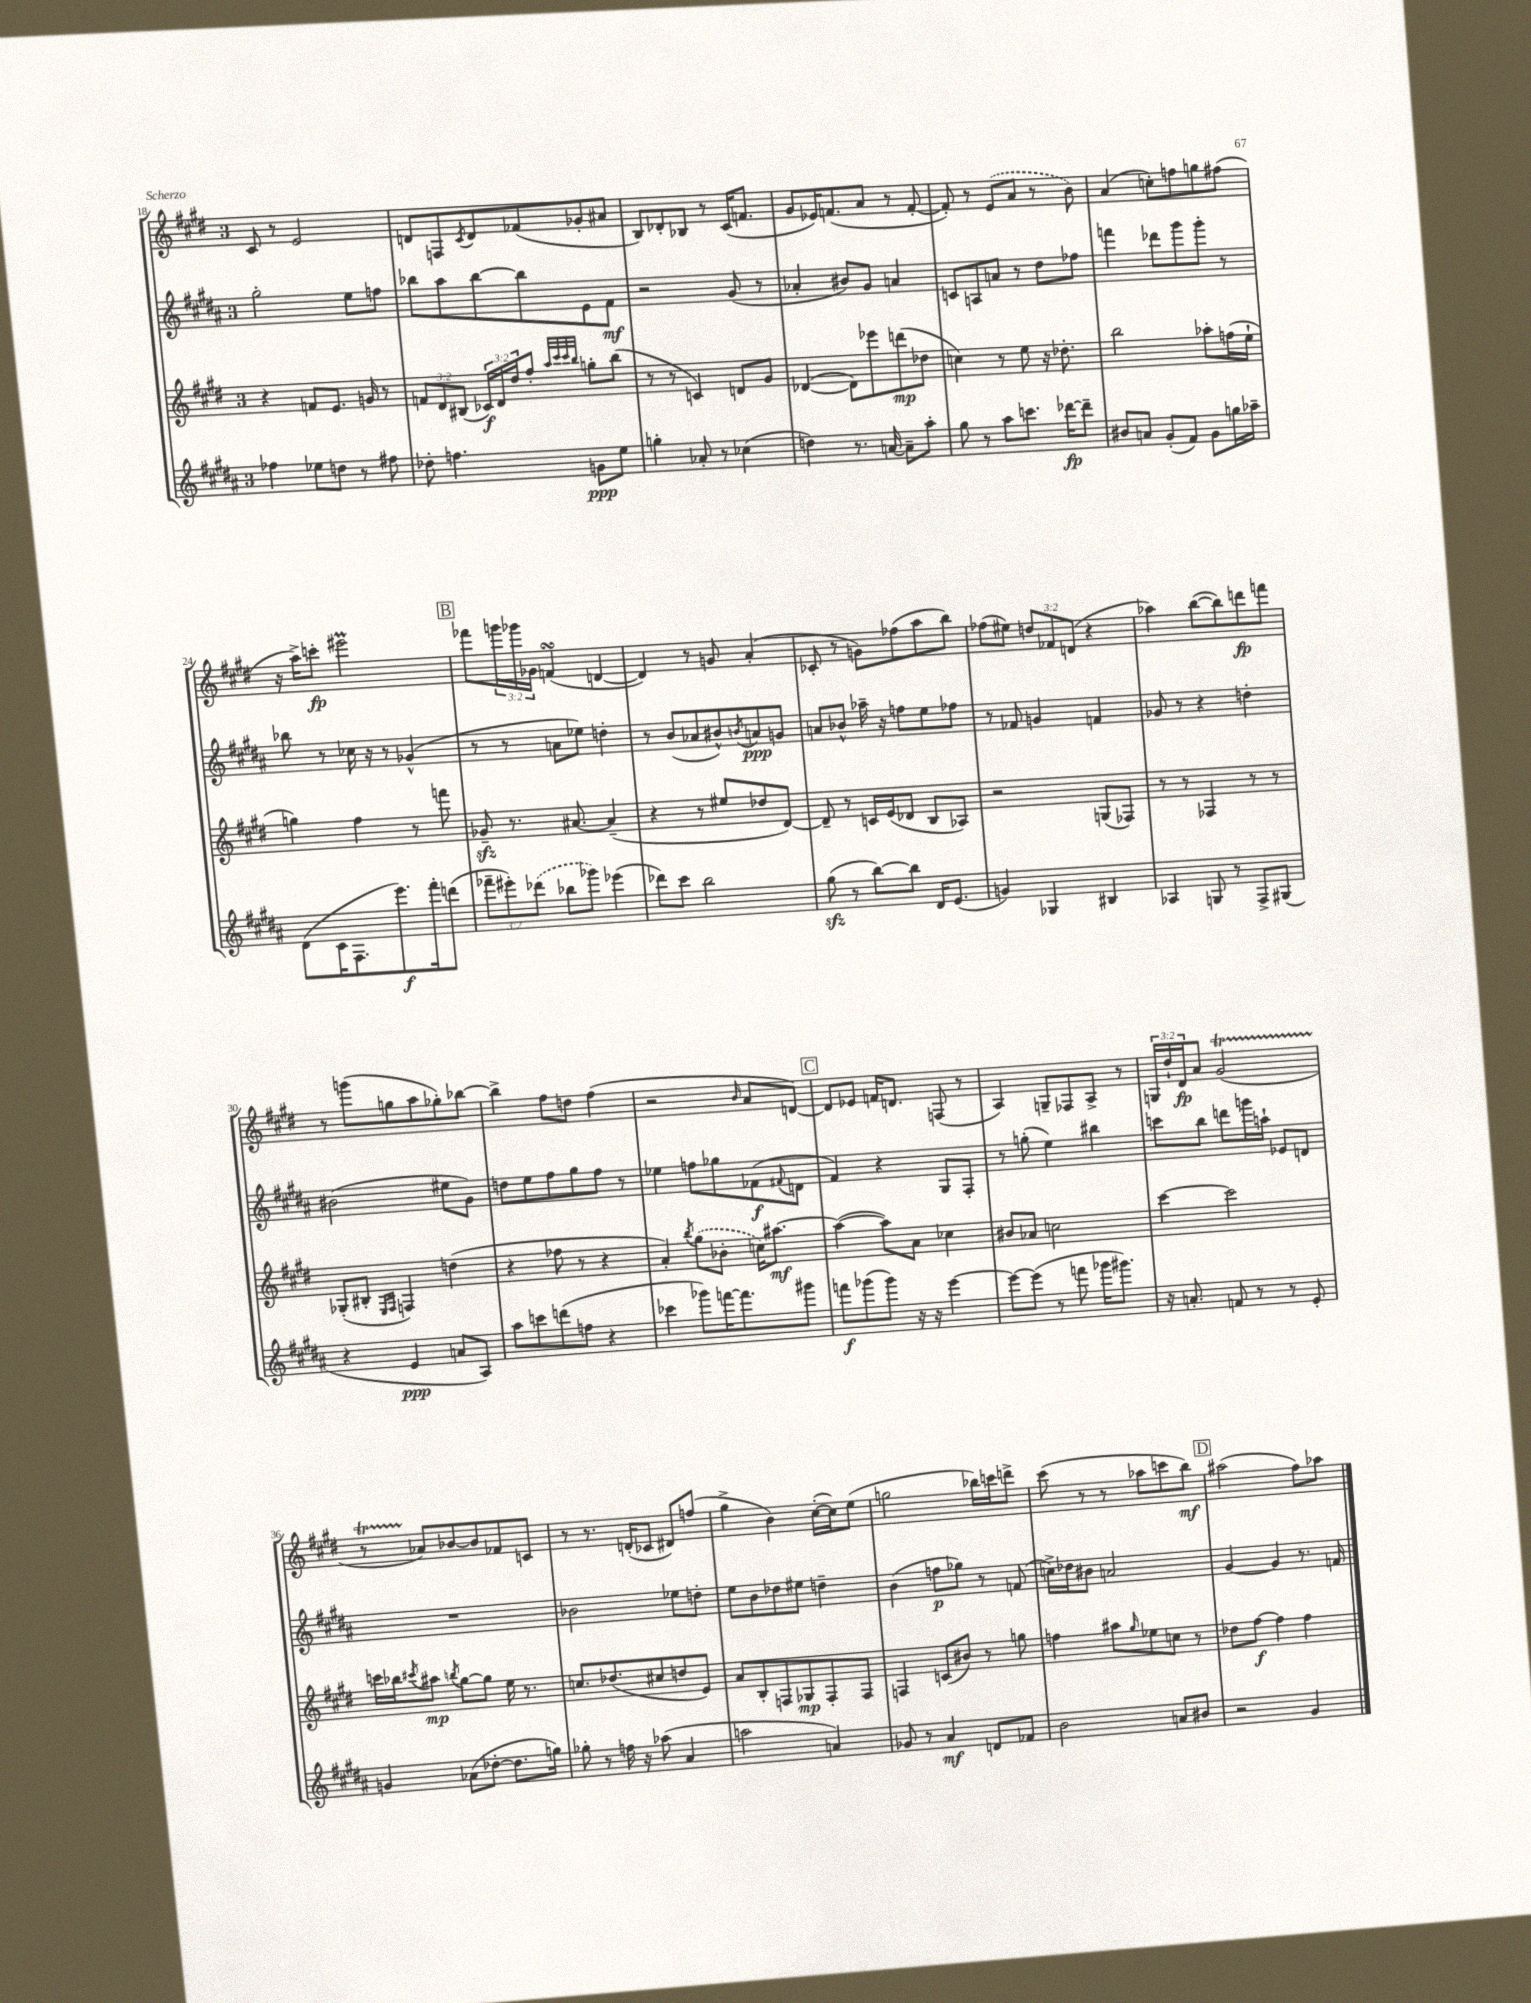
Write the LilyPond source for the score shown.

<<
\new StaffGroup <<
\new Staff = "s0" {
    \clef treble \key e \major \once \override Staff.TimeSignature.style = #'single-digit \time 3/4 \override Staff.TupletNumber.text = #tuplet-number::calc-fraction-text
    cis'8 r8 e'2 |
    d'8 f8 \acciaccatura { cis'8 } d'8 fes'8( ges'8-. ais'8 |
    b8) des'8-. bes8 r8 cis'16( f'8. |
    gis'8 ees'16) f'8.( a'8 r8 f'8~-. |
    f'8-.) r8 \once \slurDashed e'8( a'8 r8 b'8) |
    a'4( c''8-.) f''8 g''8 fis''8( |
    r16 a''16->) c'''8-.\fp eis'''2\prall |
    \mark \markup { \box "B" } fes'''8 \tuplet 3/2 { g'''16 ges'''16 ges'16 } f'4\turn( d'4~ |
    d'4) r8 g'8 a'4-.( |
    ces'8-. r8 g'8) fes''8( a''8 b''8) |
    fes''8( eis''8) \tuplet 3/2 { d''8 fes'8 d'8( } r4 |
    aes''4) b''8~( b''8) d'''8\fp f'''8 |
    r8 g'''8( g''8 a''8 ges''8-.) bes''8~ |
    bes''4-> fis''8 d''8 fis''4( |
    r2 \grace { b'16 } a'8 d'8~) |
    \mark \markup { \box "C" } d'8 ees'8 f'16 d'8. f8( r8 |
    a4) g8-- fes8 a8-> r8 |
    \tuplet 3/2 { g16 dis''16-! dis'16\fp } a'8 gis'2\startTrillSpan( |
    r8 aes'8\stopTrillSpan) bes'8~ bes'8 fes'8 c'8 |
    r8 r8. d'16-.( ces'8 dis'8) f''8( |
    gis''4-> b'4) cis''16~-.( cis''16) e''8( |
    g''2 bes''16) c'''16 d'''8-> |
    cis'''8( r8 r8 aes''8 c'''8 b''8\mf) |
    \mark \markup { \box "D" } ais''2( fis''8) aes''8 \bar "|." |
}
\new Staff = "s1" {
    \clef treble \key b \major \once \override Staff.TimeSignature.style = #'single-digit \time 3/4
    gis''2-. e''8 f''8 |
    bes''8 ais''8 bes''8~ bes''8 e'8 fis'8\mf |
    r2 gis'8( r8 |
    aes'4-. bis'8) gis'8 a'4 |
    c'8 a8 a'8 r8 dis''8 fes''8 |
    f'''4 des'''8 gis'''8 gis'''8-. r8 |
    bes''8 r8 ces''16 r16 r8 ges'4-^( |
    \mark \markup { \box "B" } r8 r8 a'8 ees''8) d''4-. |
    r8 b'8( aes'8 bis'8-^) \acciaccatura { b'8 } a'8\ppp g'8 |
    a'8 bes'8-^ aes''16-- r16 f''8 e''8 fes''8 |
    r8 fes'8 g'4 f'4 |
    ges'8 r8 r4 d''4-. |
    bis'2( eis''8 gis'8) |
    d''8 e''8 fis''8 gis''8 fis''8 r8 |
    ees''4 f''8 ges''8 fes'8\f( \appoggiatura { fis'8 } d'8 |
    \mark \markup { \box "C" } fis'4) r4 gis8 fis8-. |
    r8 g''8-.( e''4) bis''4 |
    c'''8 b''8 d'''8 g'''16 a''16-! ees'8 d'8 |
    R2. |
    bes'2 ees''8 d''8-. |
    e''8 b'8 des''8 eis''8 d''4-- |
    b'4( f''8\p ges''8) r8 f'8( |
    c''16->) des''16 bis'8 a'2 |
    \mark \markup { \box "D" } gis'4~ gis'4 r8. f'16 \bar "|." |
}
\new Staff = "s2" {
    \clef treble \key e \major \once \override Staff.TimeSignature.style = #'single-digit \time 3/4 \override Staff.TupletNumber.text = #tuplet-number::calc-fraction-text
    r4 f'8 e'8. g'16 r8 |
    \tuplet 3/2 { f'8 dis'8 bis8( } \tuplet 3/2 { ces'16\f) dis'16 dis''16 } fis''8-. \grace { a''32 cis'''32 cis'''32 b''32 } g''8-. b''8( |
    r8 r8 c'4) d'8 gis'8 |
    des'4~( des'8) ees'''8 d'''8\mp( des''8 |
    c''4) r8 e''8 r16 des''8.-. |
    b''2 aes''8-. f''16( e''16-! |
    g''4) fis''4 r8 f'''8 |
    \mark \markup { \box "B" } ges'8--\sfz r8. ais'8.~ ais'4--( |
    r4 r8 eis''8 des''8 dis'8~) |
    dis'8-- r8 c'16 e'16( des'8 b8 aes8) |
    r2 g8( fes8) |
    r8 r8 fes4 r8 r8 |
    ges8-.( bis8-. \grace { e16 fis16 } f4) d''4( |
    r4 fes''8 r8 r4 |
    a'4-.) \acciaccatura { b''8 } \once \slurDashed gis''8( bes'8-. c''16) ais''8.~\mf |
    \mark \markup { \box "C" } ais''4~( ais''8) a'8 ces''4 |
    bis'8 aes'8 c''2 |
    cis'''4~ cis'''2 |
    c'''16 bes''16 \acciaccatura { cis'''8 } ais''8\mp \acciaccatura { b''8 } gis''8~ gis''8 e''16 r8. |
    c''8. des''8.( cis''8 d''8 e'8) |
    a'8 b8-. f8 ges8\mp f8-. f8 |
    f4 c'8( bis'8) r8 g''8 |
    f''4 ais''8 \grace { gis''16 } ees''8 c''8 r8 |
    \mark \markup { \box "D" } des''8 fis''8~\f fis''4 fis''4 \bar "|." |
}
\new Staff = "s3" {
    \clef treble \key b \major \once \override Staff.TimeSignature.style = #'single-digit \time 3/4 \override Staff.TupletNumber.text = #tuplet-number::calc-fraction-text
    fes''4 ees''8 d''8 r8 fis''8 |
    des''8-. f''4. g'8\ppp e''8 |
    g''4-. aes'8-. r8 ces''4( |
    d''4) r8. a'16~ a'8-- ais''8-. |
    gis''8 r8 ais''8 c'''8. des'''16~\fp des'''8-- |
    bis'8 a'8 gis'8-.( fis'8) gis'8 g''16 aes''16-- |
    dis'8( cis'16 fis8. e'''8.\f) fis'''16-. d'''8( |
    \mark \markup { \box "B" } \tuplet 3/2 { fes'''8-- eis'''8-.) \once \slurDashed des'''8( } bes''8 ges'''8) ees'''4( |
    des'''8) cis'''8 b''2 |
    gis''8\sfz( r8 b''8~) b''8 dis'16 e'8.( |
    g'4) ges4 bis4 |
    aes4 g8 r8 fis8-> gis8( |
    r4 e'4\ppp a'8 ais8) |
    ais''8 c'''8 d'''8( f''8 r4 |
    ces'''4 ges'''8) f'''16~ f'''8. gis'''8 |
    \mark \markup { \box "C" } f'''8\f ges'''8( ges'''8) r16 r16 e'''4~ |
    e'''8~ e'''8( r8 f'''8 ges'''16 gis'''8.) |
    r16 a'8.-. f'8 r8 r8 e'8-. |
    g'4 aes'8( des''8~-. des''8. g''16) |
    ges''8-. r8 f''16 r16 aes''8( ais'4 |
    a''2 a'4) |
    ges'8 r8 ais'4\mf d'8 fes'8 |
    b'2 a'8 bis'8 |
    \mark \markup { \box "D" } r2 gis'4 \bar "|." |
}
>>
>>
\layout { \context { \Score currentBarNumber = #18 } }
